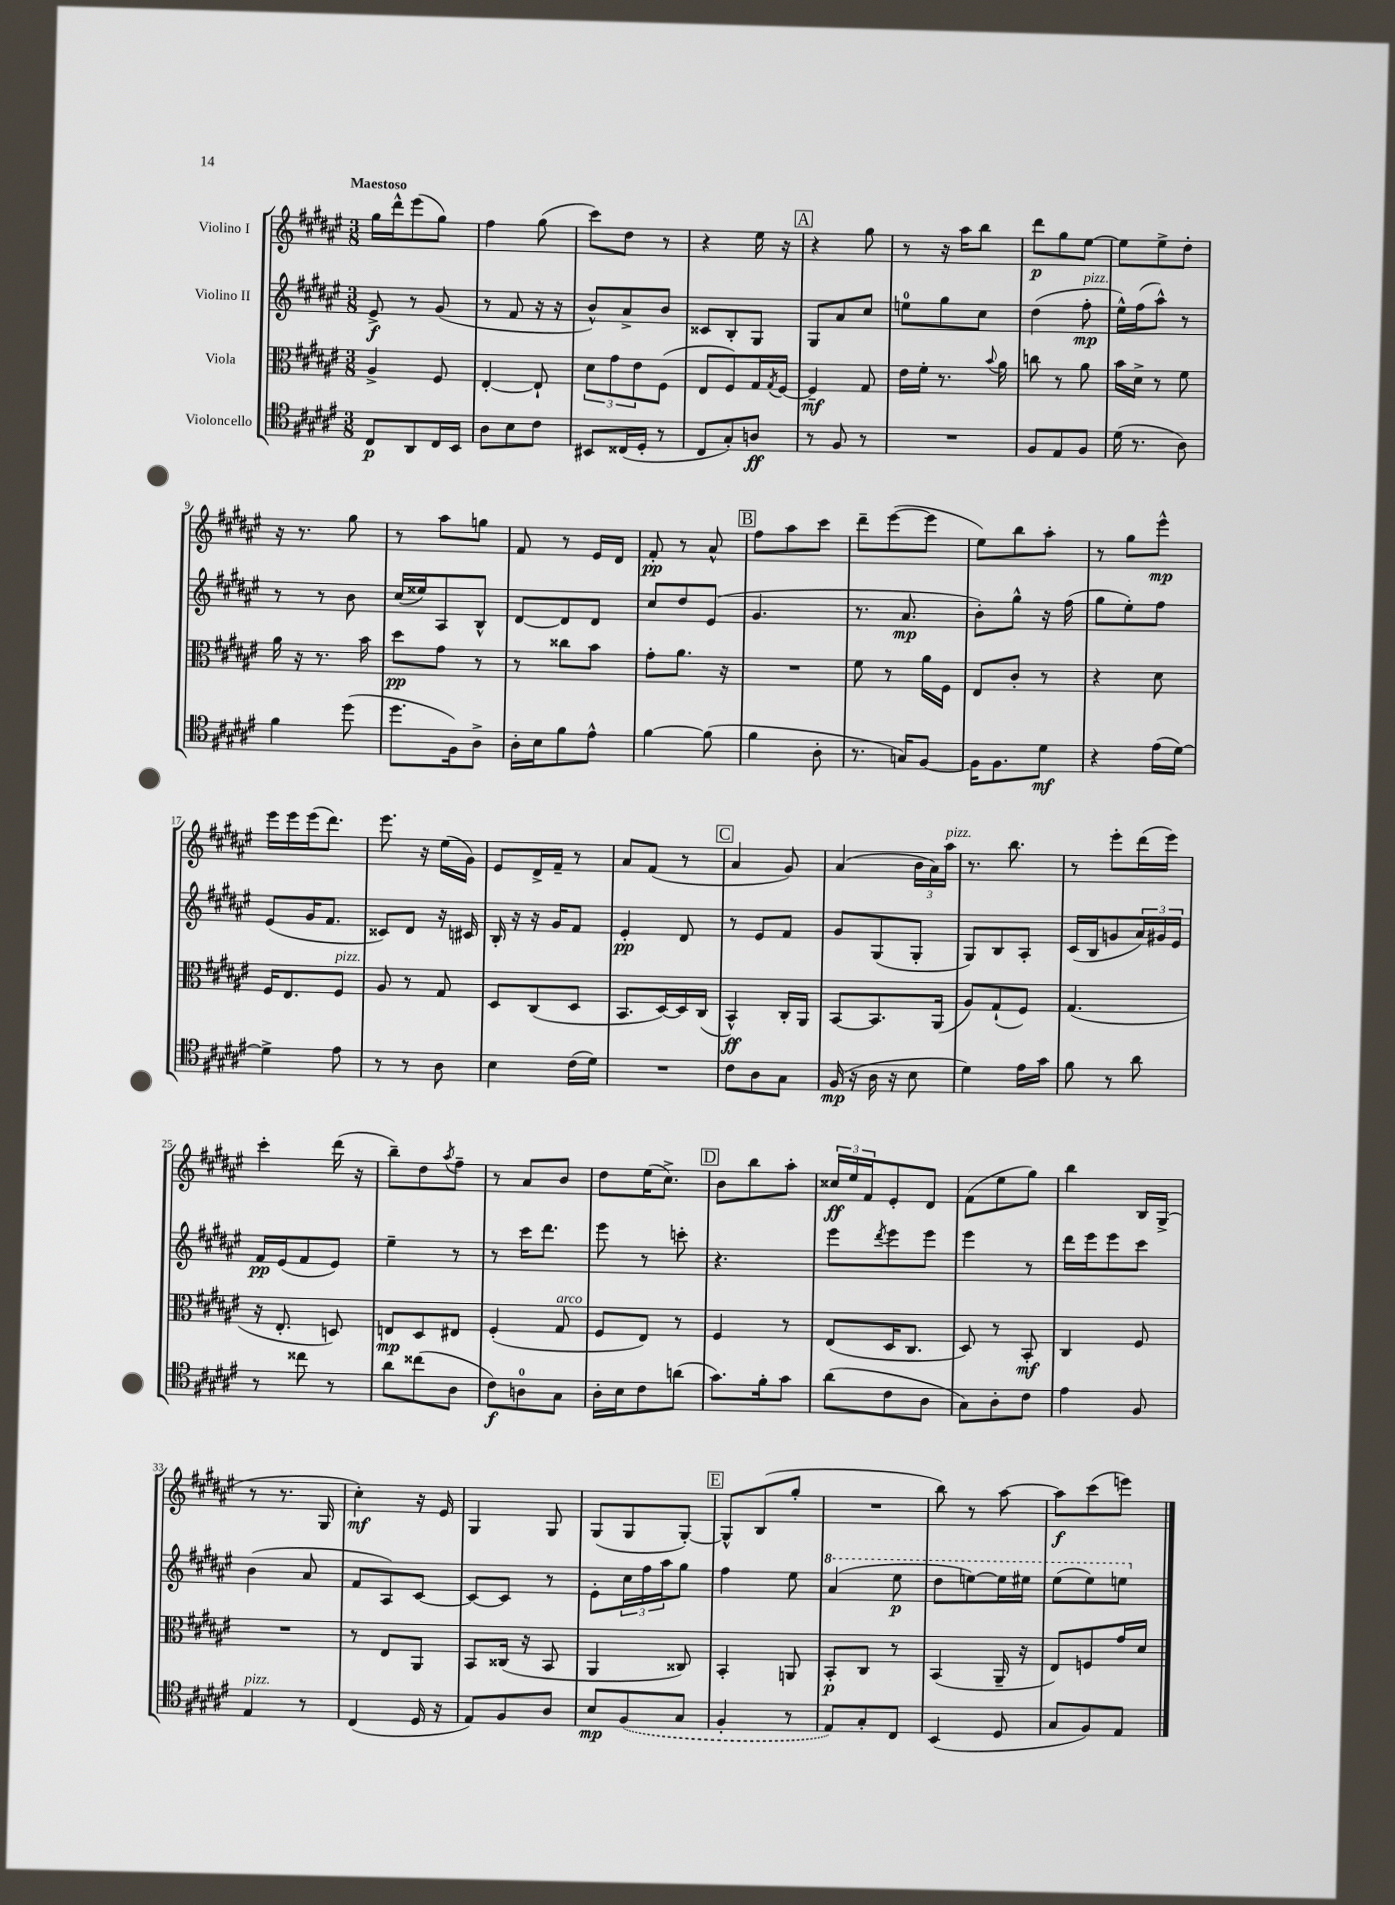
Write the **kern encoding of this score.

**kern	**kern	**kern	**kern
*staff4	*staff3	*staff2	*staff1
*clefC4	*clefC3	*clefG2	*clefG2
*k[f#c#g#d#a#e#]	*k[f#c#g#d#a#e#]	*k[f#c#g#d#a#e#]	*k[f#c#g#d#a#e#]
*M3/8	*M3/8	*M3/8	*M3/8
8C#	4A#^	8e#^	16gg#
.	.	.	16ddd#^^
8AA#	.	8r	(8eee#
16C#	8F#	(8g#	8gg#)
16BB	.	.	.
=	=	=	=
8A#	[4E#'	8r	4ff#
8B	.	8f#	.
8c#	8E#`]	16r	(8gg#
.	.	16r	.
=	=	=	=
8BB#	12d#	8b^^)	8ccc#)
.	12g#	.	.
(16C##	.	8a#^	8dd#
.	12e#	.	.
16D#'	.	.	.
8r	(8F#	8b	8r
=	=	=	=
8C#	8E#	8c##	4r
8G#')	8F#)	8B'	.
8A	16G#	8G#	16ee#
.	8qG#	.	.
.	[16F#	.	16r
=	=	=	=
8r	4F#~]	8G#	4r
8F#	.	8a#	.
8r	8G#	8cc#	8gg#
=	=	=	=
4.r	16e#	8ee	8r
.	16f#'	.	.
.	8.r	8gg#	16r
.	.	.	16aa#
.	.	8cc#	8bb
.	8qqb	.	.
.	16a#	.	.
=	=	=	=
8F#	8cc	(4dd#	8ddd#
8E#	8r	.	8gg#
8F#	8a#	8ff#'	[8ee#
=	=	=	=
(16d#	16b	16ee#^^)	8ee#]
8.r	16d#^	(16ff#	.
.	8r	8aa#^^)	8ee#^
8A#)	8f#	8r	8dd#'
=	=	=	=
4f#	16a#	8r	16r
.	16r	.	8.r
.	8.r	8r	.
(8dd#	.	8b	8gg#
.	16b	.	.
=	=	=	=
8.dd#	8dd#	(16cc#	8r
.	.	16ee##)	.
.	8g#	8A#	8aa#
16F#)	.	.	.
8A#^	8r	8B^^	8gg
=	=	=	=
16A#'	8r	[8d#	8f#
16B	.	.	.
8f#	8cc##	8d#]	8r
8e#^^	8b	8d#	16e#
.	.	.	16d#
=	=	=	=
[4f#	8g#'	8cc#	8f#'
.	8.a#	8dd#	8r
(8f#]	.	(8e#	8a#^^
.	16r	.	.
=	=	=	=
4f#	4.r	4.g#	8ff#
.	.	.	8aa#
8A#'	.	.	8ccc#
=	=	=	=
8.r	8f#	8.r	8ddd#~
.	8r	.	([8eee#
16G)	.	8.a#	.
[8F#	16a#	.	8eee#]
.	16F#	.	.
=	=	=	=
16F#]	8E#	8b')	8ee#)
8.F#	.	.	.
.	8c#'	8gg#^^	8bb
8d#	8r	16r	8aa#'
.	.	(16ff#	.
=	=	=	=
4r	4r	8gg#	8r
.	.	8ee#')	8gg#
(16e#	8d#	8ff#	8eee#^^
[16d#)	.	.	.
=	=	=	=
4d#^]	16F#	(8e#	16eee#
.	8.E#	.	16eee#
.	.	16g#	(16eee#
.	.	8.f#	8.ddd#)
8e#	8F#	.	.
=	=	=	=
8r	8A#	8c##)	8.eee#
8r	8r	8d#	.
.	.	.	16r
8A#	8G#	16r	(16ee#
.	.	16c#	16g#)
=	=	=	=
4B	8D#	16B'	8e#
.	.	16r	.
.	(8C#	16r	16d#^
.	.	16g#	16f#~
(16c#	8D#	8f#	8r
16d#)	.	.	.
=	=	=	=
4.r	8.BB	4e#'	8a#
.	.	.	(8f#
.	[16D#)	.	.
.	16D#]	8d#	8r
.	(16C#	.	.
=	=	=	=
8c#	4BB^^)	8r	4a#
8A#	.	8e#	.
8G#	16C#'	8f#	8g#)
.	16AA#	.	.
=	=	=	=
(16F#	[8BB	8g#	(4a#
16r	.	.	.
16A#	8.BB]	(8G#	.
16r	.	.	.
8B	.	8G#'	24b
.	.	.	24a#)
.	(16AA#	.	.
.	.	.	24aa#
=	=	=	=
4d#)	8A#)	8G#)	8.r
.	(8G#`	8B	.
.	.	.	8.bb
16e#	8F#)	8A#'	.
16g#	.	.	.
=	=	=	=
8f#	(4.G#	(16c#	8r
.	.	16B	.
8r	.	8g	8eee#'
8a#	.	24a#)	(16ddd#
.	.	24g#	.
.	.	.	16eee#)
.	.	24e#	.
=	=	=	=
8r	16r	16f#	4ccc#'
.	8.E#'	(16e#	.
8cc##	.	8f#	.
8r	8D)	8e#)	(16ddd#
.	.	.	16r
=	=	=	=
8a#	8E	4ee#~	8bb~)
(8cc##	8D#	.	8dd#
.	.	.	8qaa#
8A#	8E#	8r	8ff#~
=	=	=	=
8c#)	(4F#'	8r	8r
8A	.	16ccc#	8a#
.	.	8.ddd#	.
8G#	8G#	.	8b
=	=	=	=
16A#'	8F#	8eee#	8dd#
16B	.	.	.
8c#	8E#)	8r	(16ee#
.	.	.	8.cc#^)
(8a	8r	8ccc'	.
=	=	=	=
8.g#)	4F#	4.r	8b
.	.	.	8bb
16f#'	.	.	.
8g#	8r	.	8aa#'
=	=	=	=
(8a#	(8E#	8eee#	24cc##
.	.	.	24ee#
.	.	.	24f#
.	.	8qddd#	.
8c#	16D#	8eee#	8e#'
.	8.C#	.	.
8A#	.	8eee#	8d#
=	=	=	=
8G#)	8D#)	4eee#	(8f#
8A#'	8r	.	8ee#
8c#	8BB'	8r	8gg#)
=	=	=	=
4e#	4C#	16ddd#	4bb
.	.	16eee#	.
.	.	8eee#	.
8F#	8F#	8ccc#	16B
.	.	.	(16G#^
=	=	=	=
4E#	4.r	(4b	8r
.	.	.	8.r
8r	.	8a#	.
.	.	.	16G#
=	=	=	=
(4C#	8r	8f#	4cc#')
.	8E#	8A#)	.
16D#	8AA#	[8c#	16r
16r	.	.	16e#
=	=	=	=
8E#)	8BB	8c#_	4G#
8F#	(16C##	8c#]	.
.	16r	.	.
8A#	8BB	8r	8G#
=	=	=	=
8B	4AA#	8e#'	(8G#
(8F#	.	24cc#	8G#
.	.	24ff#	.
.	.	24aa#	.
8G#	8C##)	8gg#	[8G#')
=	=	=	=
4F#'	4BB'	4ff#	8G#^^]
.	.	.	(8B
8r	8AA	8ee#	8gg#'
=	=	=	=
8E#)	8BB'	(4aa#	4.r
8G#'	8C#	.	.
8C#	8r	8eee#	.
=	=	=	=
(4BB	(4BB	8ddd#	8bb)
.	.	[8eee)	8r
8D#	16AA#~	16eee]	[8aa#
.	16r	16eee#	.
=	=	=	=
8G#	8E#)	(8eee#	8aa#]
8F#)	8F	8eee#)	(8ccc#
8E#	16g#	8eee	8eee)
.	16d#	.	.
==	==	==	==
*-	*-	*-	*-
